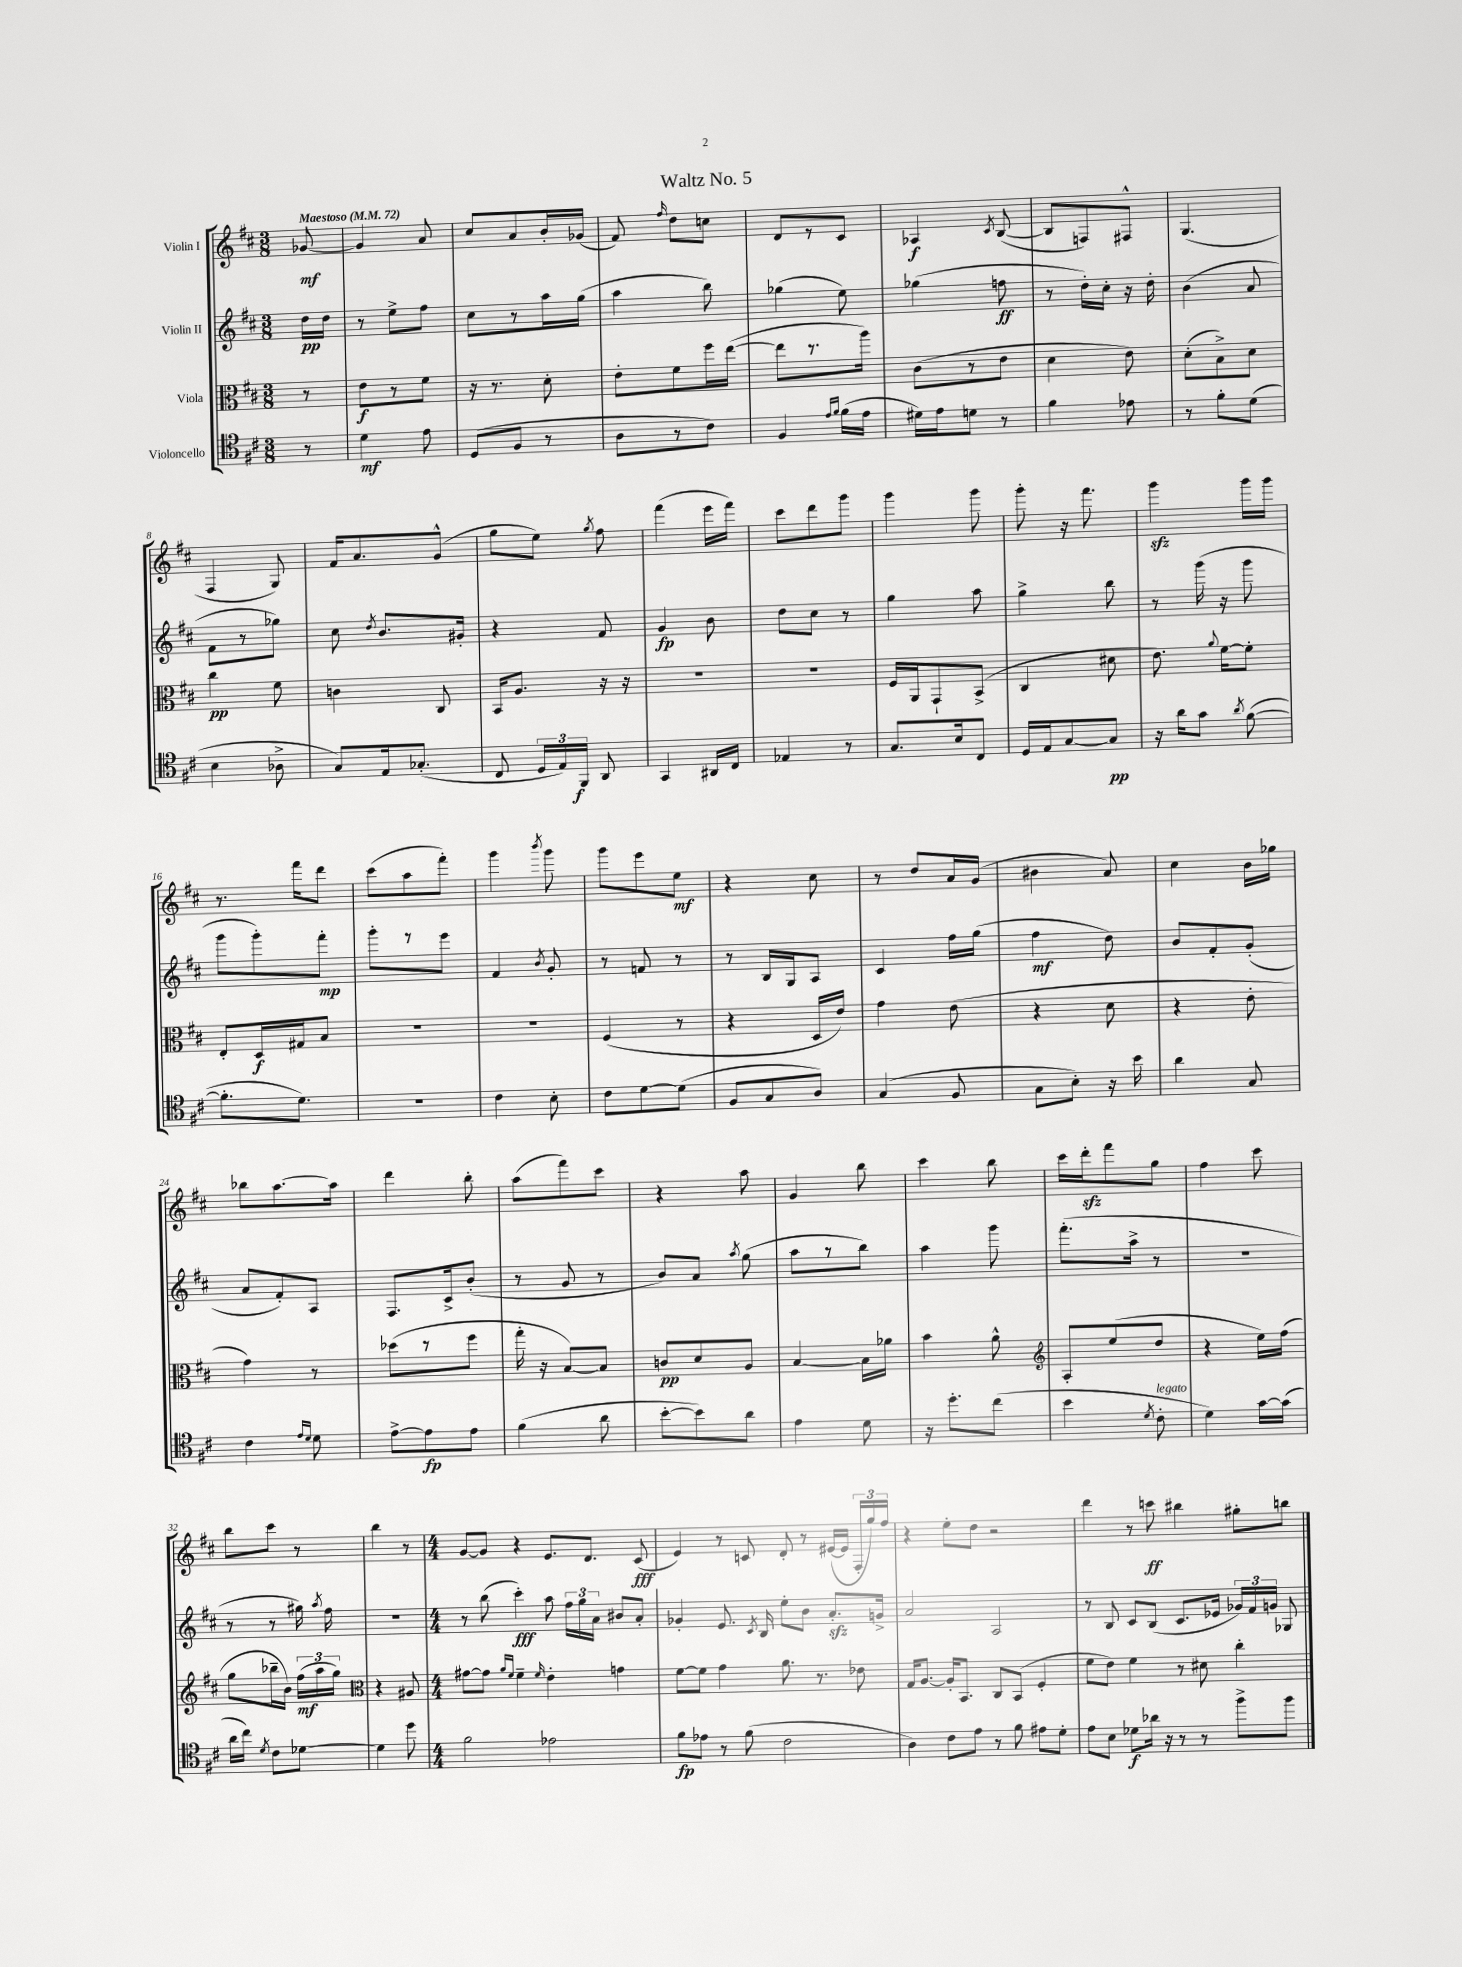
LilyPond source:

\header { title = "Waltz No. 5" }
<<
\new StaffGroup <<
\new Staff = "s0" \with { instrumentName = "Violin I" } {
    \clef treble \key d \major \numericTimeSignature \time 3/8 \partial 8 \tempo "Maestoso" 4 = 72
    \autoBeamOff ges'8~\mf |
    ges'4 a'8 |
    cis''8[ a'8 b'16-. ges'16]( |
    fis'8) \grace { fis''16 } d''8[ c''8] |
    d'8[ r8 cis'8] |
    aes4\f \acciaccatura { cis'8 } b8~( |
    b8[ f8) fis8]-^ |
    g4.( |
    fis4 g8) |
    fis'16[ a'8. g'8]-^( |
    g''8[ e''8]) \acciaccatura { g''8 } fis''8 |
    fis'''4( e'''16[ fis'''16]) |
    cis'''8[ d'''8 g'''8] |
    g'''4 g'''8 |
    g'''8-. r16 fis'''8. |
    g'''4\sfz g'''16[ g'''16] |
    r8. fis'''16[ d'''8] |
    cis'''8[( a''8 fis'''8]-.) |
    g'''4 \acciaccatura { b'''8 } g'''8 |
    g'''8[ e'''8 e''8]\mf |
    r4 cis''8 |
    r8 d''8[ a'16 g'16]( |
    bis'4 a'8) |
    cis''4 b'16[ ges''16] |
    bes''8[ a''8.~ a''16] |
    d'''4 b''8-. |
    a''8[( fis'''8) cis'''8] |
    r4 a''8 |
    g'4 b''8 |
    cis'''4 b''8 |
    cis'''16[ d'''16-.\sfz fis'''8 g''8] |
    fis''4 cis'''8 |
    b''8[ cis'''8] r8 |
    b''4 r8 |
    \numericTimeSignature \time 4/4 g'8[~ g'8] r4 e'8.[ d'8.] cis'8\fff( |
    e'4) r8 c'8 d'8-. r8 eis'16[~( eis'16] \tuplet 3/2 { fis16[-. g''16) fis''16] } |
    r4 e''8[-. d''8] r2 |
    d'''4 r8 c'''8\ff bis''4 gis''8[-. b''8] \bar "|." |
}
\new Staff = "s1" \with { instrumentName = "Violin II" } {
    \clef treble \key d \major \numericTimeSignature \time 3/8 \partial 8
    \autoBeamOff d''16[\pp d''16] |
    r8 e''8[-> fis''8] |
    cis''8[ r8 a''16 g''16]( |
    a''4 b''8) |
    ges''4( e''8) |
    ges''4( f''8\ff |
    r8 d''16[-.) cis''16]-. r16 d''16-. |
    b'4( a'8 |
    fis'8[ r8 ges''8]) |
    cis''8 \acciaccatura { d''8 } b'8.[ gis'16]-. |
    r4 fis'8 |
    g'4\fp b'8 |
    d''8[ cis''8] r8 |
    g''4 a''8 |
    g''4-> b''8 |
    r8 g'''16( r16 g'''8 |
    g'''8[ g'''8-.) fis'''8]-.\mp |
    g'''8[-. r8 e'''8] |
    fis'4 \acciaccatura { b'8 } g'8-. |
    r8 f'8 r8 |
    r8 b16[ g16 a8] |
    cis'4 fis''16[ g''16]( |
    fis''4\mf d''8) |
    b'8[ fis'8-. g'8]-.( |
    a'8[ fis'8-.) a8] |
    fis8.[ cis'16-> b'8]-.( |
    r8 g'8 r8 |
    b'8[) a'8] \acciaccatura { a''8 } g''8( |
    a''8[ r8 b''8]) |
    a''4 g'''8 |
    fis'''8.[-.( a''16]-> r8 |
    R4. |
    r8 r8 gis''16) \acciaccatura { a''8 } fis''16 |
    R4. |
    \numericTimeSignature \time 4/4 r8 b''8( cis'''4-.\fff) a''8 \tuplet 3/2 { fis''16[ g''16 a'16] } bis'8[ a'8]-. |
    ges'4-. e'8. \acciaccatura { cis'8 } b16 e''8[-. b'8] a'8.[-.\sfz g'16]-> |
    a'2 a2 |
    r8 b8 cis'8[ b8]( cis'8.[ ees'16] \tuplet 3/2 { ges'16[) fis'16 g'16] } ges8 \bar "|." |
}
\new Staff = "s2" \with { instrumentName = "Viola" } {
    \clef alto \key d \major \numericTimeSignature \time 3/8 \partial 8
    \autoBeamOff r8 |
    e'8[\f r8 fis'8] |
    r16 r8. d'8-. |
    e'8[-. fis'8 fis''16 e''16]~( |
    e''8[ r8. a''16]) |
    cis'8[( r8 e'8] |
    d'4 e'8) |
    d'8[-.( b8->) d'8] |
    cis''4\pp fis'8 |
    c'4 cis8 |
    b,16[ a8.] r16 r16 |
    R4. |
    R4. |
    fis16[ a,16 g,8-! b,8]->( |
    cis4 dis'8 |
    e'8.) \appoggiatura { a'8 } fis'16[~ fis'8]-. |
    e8[-. d16\f gis16 b8] |
    R4. |
    R4. |
    fis4( r8 |
    r4 d16[ e'16]) |
    g'4 e'8( |
    r4 d'8 |
    r4 e'8-. |
    g'4) r8 |
    des''8[( r8 fis''8] |
    g''16-. r16 b8[~) b8] |
    c'8[\pp d'8 a8] |
    b4~ b16[ aes'16] |
    b'4 a'8-^ |
    \clef treble a8[-. e''8( d''8] |
    r4 e''16[) fis''16]( |
    g''8[ bes''16-- b'16]) \tuplet 3/2 { fis''16[\mf( a''16 g''16]) } |
    \clef alto r4 ais8 |
    \numericTimeSignature \time 4/4 gis'8[~ gis'8] \grace { a'16[ fis'16] } fis'4-- \grace { fis'16 } e'4-. g'4 |
    fis'8[~ fis'8] g'4 a'8. r8. ees'8 |
    g16[ a8.]~ a16[-. b,8.] cis8[ b,8]( fis4-. |
    fis'8[ e'8]) fis'4 r8 dis'8 cis''4-. \bar "|." |
}
\new Staff = "s3" \with { instrumentName = "Violoncello" } {
    \clef tenor \key d \major \numericTimeSignature \time 3/8 \partial 8
    \autoBeamOff r8 |
    d'4\mf e'8 |
    d8[( fis8] r8 |
    a8[ r8 cis'8]) |
    fis4 \grace { e'16[ fis'16] } fis'16[( e'16] |
    dis'16[) e'16 d'8] r8 |
    fis'4 ees'8 |
    r8 fis'8[-. d'8]( |
    b4 aes8-> |
    g8[) e16 ges8.]-.( |
    cis8 \tuplet 3/2 { d16[ e16) fis,16]\f } a,8 |
    g,4 ais,16[ cis16] |
    ees4 r8 |
    g8.[ b16 cis8] |
    d16[ e16 g8~ g8]\pp |
    r16 a'16[ g'8] \acciaccatura { a'8 } fis'8~( |
    fis'8.[-. d'8.]) |
    r4. |
    cis'4 b8-. |
    cis'8[ d'8~ d'8]( |
    fis8[ g8 a8]) |
    g4( fis8 |
    g8[ b8]-.) r16 b'16 |
    a'4 g8 |
    cis'4 \grace { e'16[ d'16] } d'8 |
    e'8[~-> e'8\fp e'8] |
    fis'4( a'8 |
    b'8[~-. b'8) a'8] |
    e'4 d'8 |
    r16 d''8.[-. cis''8]( |
    b'4 \acciaccatura { d'8 } cis'8-.^\markup { \italic "legato" } |
    d'4) g'16[~ g'16]( |
    a'16[ cis''16]) \acciaccatura { d'8 } cis'8[ des'8]~ |
    des'4 d''8 |
    \numericTimeSignature \time 4/4 fis'2 ees'2 |
    fis'8[\fp ees'8] r8 fis'8( cis'2 |
    a4) cis'8[ e'8] r8 fis'8 eis'8[ d'8]-. |
    e'8[ b8] des'8[\f aes'16] r16 r8 r8 fis''8[-> fis''8] \bar "|." |
}
>>
>>
